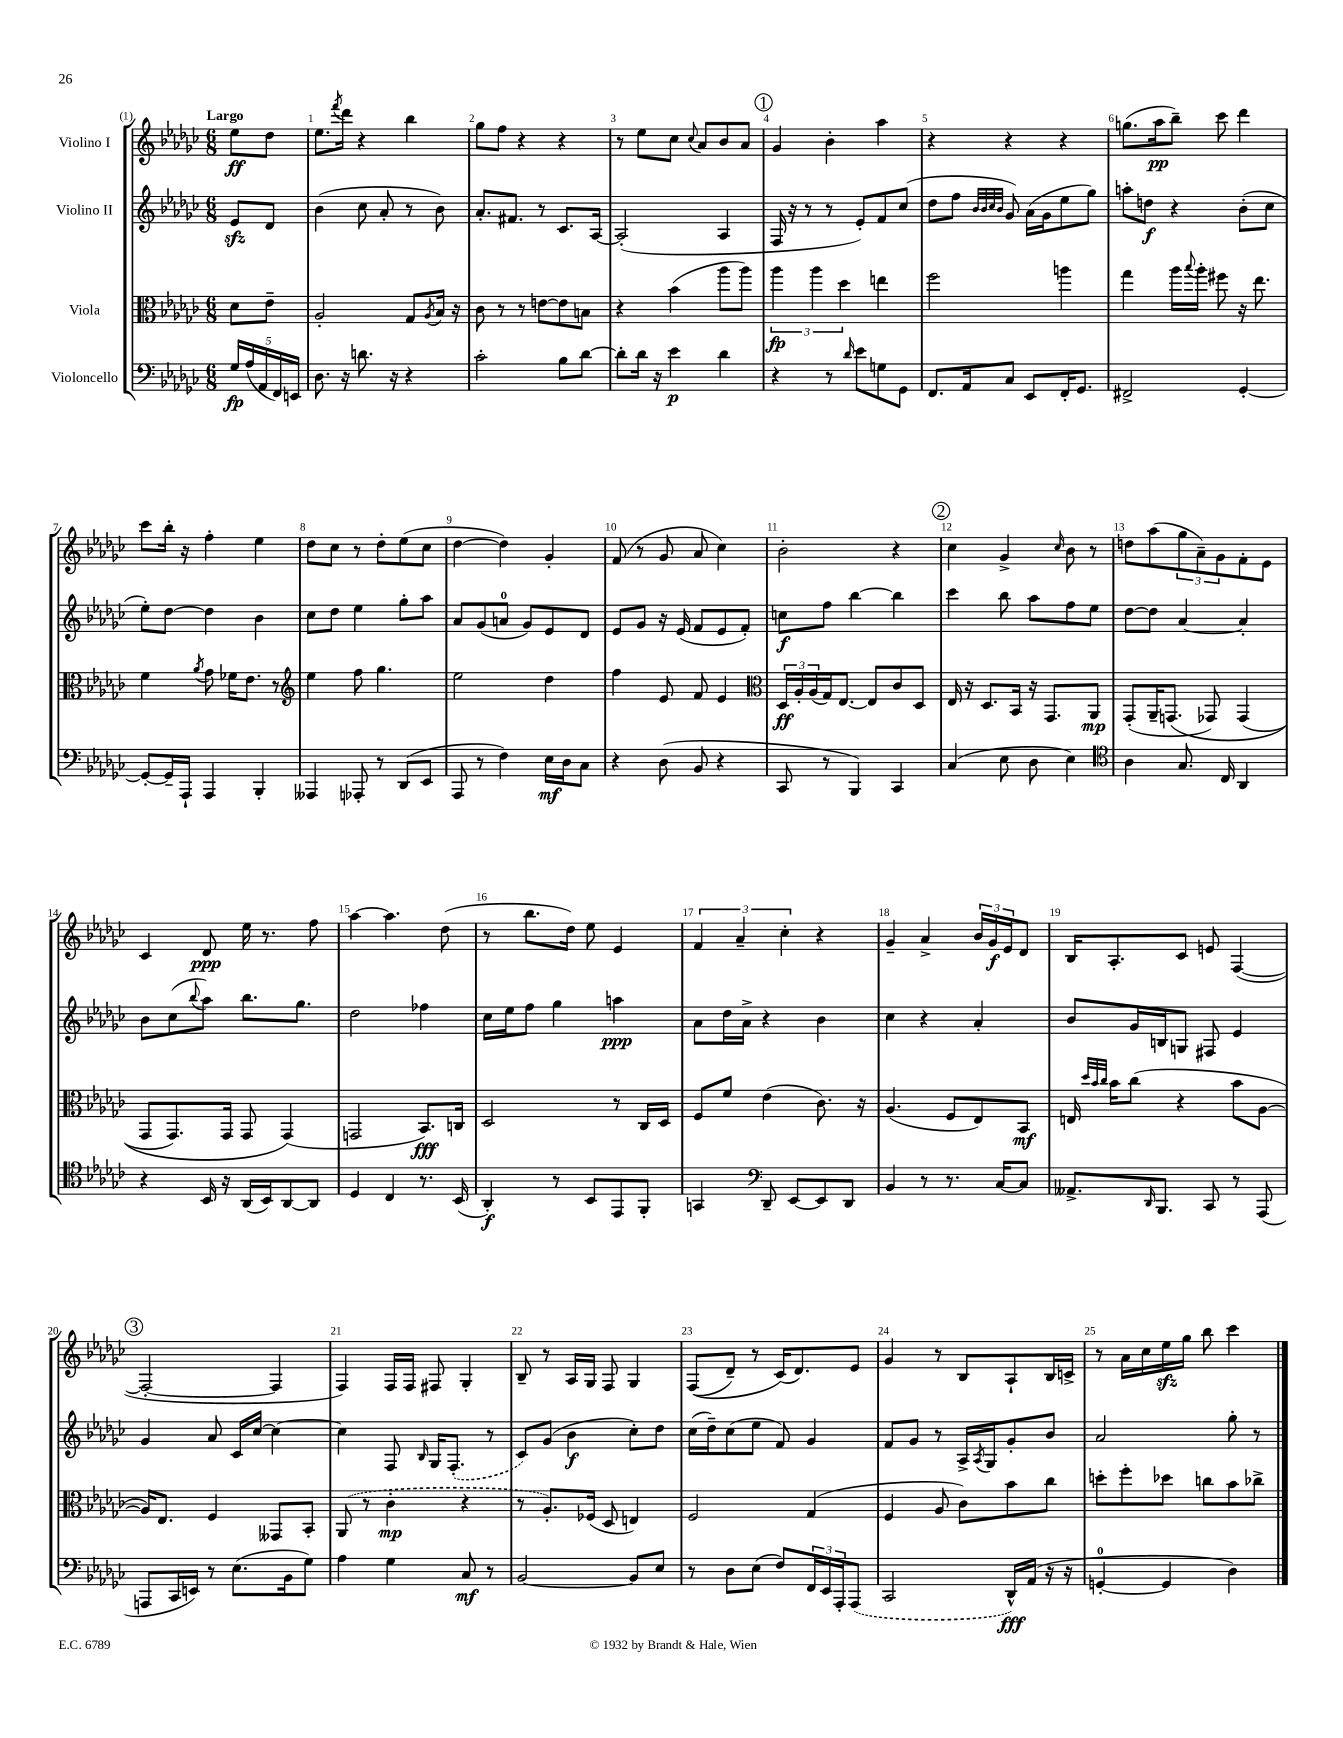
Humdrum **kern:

**kern	**kern	**kern	**kern
*staff4	*staff3	*staff2	*staff1
*clefF4	*clefC3	*clefG2	*clefG2
*k[b-e-a-d-g-c-]	*k[b-e-a-d-g-c-]	*k[b-e-a-d-g-c-]	*k[b-e-a-d-g-c-]
*M6/8	*M6/8	*M6/8	*M6/8
20G-	8d-	8e-	8ee-
(20A-	.	.	.
20AA-	.	.	.
.	8e-~	8d-	8dd-
20FF)	.	.	.
20EE	.	.	.
=	=	=	=
8.D-	2A-'	(4b-	8.ee-
.	.	.	8qfff
16r	.	.	16ddd-
8.d	.	8cc-	4r
.	.	8a-'	.
16r	.	.	.
4r	8G-	8r	4bb-
.	8qA-	.	.
.	16B-	8b-)	.
.	16r	.	.
=	=	=	=
2c-'	8c-	8.a-'	8gg-
.	8r	.	8ff
.	.	8.f#	.
.	8r	.	4r
.	[8e	8r	.
8B-	8e]	8.c-	4r
[8d-	8B	.	.
.	.	[16A-	.
=	=	=	=
8d-']	4r	(2A-']	8r
16d-	.	.	8ee-
16r	.	.	.
4e-	(4b-	.	8cc-
.	.	.	8qqcc-
.	.	.	8a-
4d-	8aa-	4A-	8b-
.	8aa-)	.	8a-
=	=	=	=
4r	6aa-	16F	4g-
.	.	16r	.
.	.	8r	.
.	6aa-	.	.
8r	.	8r	4b-'
.	6dd-	.	.
16qqd-	.	.	.
8e-	.	8e-')	.
8G	4ee	8f	4aa-
8GG-	.	(8cc-	.
=	=	=	=
8.FF	2ff	8dd-	4r
.	.	8ff	.
16AA-	.	.	.
.	.	32qqb-	.
.	.	32qqb-	.
.	.	32qqcc-	.
.	.	32qqb-	.
8C-	.	8g-)	4r
8EE-	.	(16a-	.
.	.	16g-	.
16FF'	4aa	8ee-	4r
8.GG-	.	.	.
.	.	8gg-)	.
=	=	=	=
2FF#^	4gg-	8aa'	(8.gg
.	.	8dd	.
.	.	.	16aa-
.	16aa-	4r	8bb-~)
.	8qqbb-	.	.
.	16aa-'	.	.
.	8ff#	.	8ccc-
[4GG-'	16r	(8b-'	4ddd-
.	8.ee-	.	.
.	.	8cc-	.
=	=	=	=
8GG-'_	4f	8ee-')	8ccc-
16GG-~]	.	[8dd-	16bb-'
16AAA-`	.	.	16r
.	8qa-	.	.
4AAA-	8g-	4dd-]	4ff'
.	16f-	.	.
.	8.e-	.	.
4BBB-'	.	4b-	4ee-
.	8r	.	.
=	=	=	=
*	*clefG2	*	*
4AAA--	4ee-	8cc-	8dd-
.	.	8dd-	8cc-
8AAA-'	8ff	4ee-	8r
8r	4.gg-	.	8dd-'
(8DD-	.	8gg-'	(8ee-
8EE-	.	8aa-	8cc-
=	=	=	=
8AAA-	2ee-	8a-	[4dd-
8r	.	(8g-	.
4F)	.	8a	4dd-])
.	.	8g-)	.
16E-	4dd-	8e-	4g-'
16D-	.	.	.
8C-	.	8d-	.
=	=	=	=
4r	4ff	8e-	(8f
.	.	8g-	8r
(8D-	8e-	16r	8g-
.	.	(16e-	.
8BB-	8f	8f	8a-
4r	4e-	8e-	4cc-)
.	.	8f')	.
=	=	=	=
*	*clefC3	*	*
8CC-	24D-	8cc	2b-'
.	24A-'	.	.
.	(24A-	.	.
8r	16G-)	8ff	.
.	[8.E-	.	.
4BBB-)	.	[4bb-	.
.	8E-]	.	.
4CC-	8c-	4bb-]	4r
.	8D-	.	.
=	=	=	=
(4C-	16E-	4ccc-	4cc-
.	16r	.	.
.	8.D-	.	.
8E-	.	8bb-	4g-^
.	16BB-	.	.
8D-	16r	8aa-	.
.	8.GG-	.	.
.	.	.	16qqcc-
4E-)	.	8ff	8b-
.	8AA-	8ee-	8r
=	=	=	=
*clefC4	*	*	*
4A-	(8GG-'	[8dd-	8dd
.	16AA-~	8dd-]	(8aa-
.	&(8.GG	.	.
8.G-	.	[4a-	12gg-
.	.	.	12a-~)
.	8GG-)	.	.
.	.	.	12g-
16C-	.	.	.
4AA-	(4GG-	4a-']	8f'
.	.	.	8e-
=	=	=	=
4r	8GG-	8b-	4c-
.	8.GG-)	(8cc-	.
.	.	8qqbb-	.
16BB-	.	8aa-)	8d-
16r	16GG-	.	.
(16AA-	8GG-	8.bb-	16ee-
16BB-)	.	.	8.r
[8AA-	(4GG-&)	.	.
.	.	8.gg-	.
8AA-]	.	.	8ff
=	=	=	=
4D-	2GG	2dd-	[4aa-
4C-	.	.	4.aa-]
8.r	8.BB-)	4ff-	.
.	.	.	(8dd-
(16BB-	16C	.	.
=	=	=	=
4AA-')	2D-	16cc-	8r
.	.	16ee-	.
.	.	8ff	8.bb-
8r	.	4gg-	.
.	.	.	16dd-)
8BB-	.	.	8ee-
8EE-	8r	4aa	4e-
8FF'	16C-	.	.
.	16D-	.	.
=	=	=	=
4GG	8F	8a-	6f
.	8f	16dd-	.
.	.	.	6a-~
.	.	16a-^	.
*clefF4	*	*	*
8DD-~	(4e-	4r	.
.	.	.	6cc-'
[8EE-	.	.	.
8EE-]	8.c-)	4b-	4r
8DD-	.	.	.
.	16r	.	.
=	=	=	=
4BB-	(4.A-	4cc-	4g-~
8r	.	4r	4a-^
8.r	8F	.	.
.	8E-)	4a-'	24b-
.	.	.	24g-
[16C-	.	.	.
.	.	.	24e-
8C-]	8BB-	.	8d-
=	=	=	=
8.AA--^	16E	8b-	16B-
.	32qqdd-	.	.
.	32qqb-	.	.
.	32qqcc-	.	.
.	16b-	.	8.A-'
.	(8cc-	16g-	.
16qqDD-	.	.	.
8.BBB-	.	16B	.
.	4r	8G	8c-
8CC-	.	8F#	8e
8r	8b-	4e-	([4F
(8AAA-	[8A-	.	.
=	=	=	=
8AAA	16A-])	4g-	2F'_
.	8.E-	.	.
16CC-	.	.	.
16EE)	.	.	.
8r	4F	8a-	.
(8.E-	.	16c-	.
.	.	[16cc-	.
.	8GG--	4cc-_	4F]
16BB-	.	.	.
8G-)	8BB-'	.	.
=	=	=	=
4A-	(8AA-	4cc-]	4F)
.	8r	.	.
4G-	4c-'	8F	16F
.	.	.	16F
.	.	16qqB-	.
.	.	16G-	8F#
.	.	(8.F'	.
8C-	4r	.	4G-'
8r	.	8r	.
=	=	=	=
[2BB-	8r	8c-)	8B-~
.	8.A-')	(8g-	8r
.	.	4b-	16A-
.	(16F-	.	16G-
.	8D-	.	8F
8BB-]	4E)	8cc-')	4G-
8E-	.	8dd-	.
=	=	=	=
8r	2F	(16cc-	&((8F
.	.	16dd-~)	.
8D-	.	(8cc-	8d-~)
(8E-	.	8ee-	8r
8F)	.	8f)	(16c-&)
.	.	.	8.d-)
24FF	(4G-	4g-	.
24EE-	.	.	.
24AAA-'	.	.	.
(8AAA-	.	.	8e-
=	=	=	=
2CC-	4F	8f	4g-
.	.	8g-	.
.	8A-	8r	8r
.	8c-)	16A-^	8B-
.	.	8qA-	.
.	.	16G-	.
16DD-^^)	8b-	8g-'	8A-`
(16AA-	.	.	.
16r	8cc-	8b-	16B-
16r	.	.	16c^
=	=	=	=
[4GG'	8dd'	2a-	8r
.	8ff'	.	16a-
.	.	.	16cc-
4GG]	8dd-	.	16ee-
.	.	.	16gg-
.	8cc	.	8bb-
4D-)	8b-	8gg-'	4ccc-
.	8cc-^	8r	.
==	==	==	==
*-	*-	*-	*-
